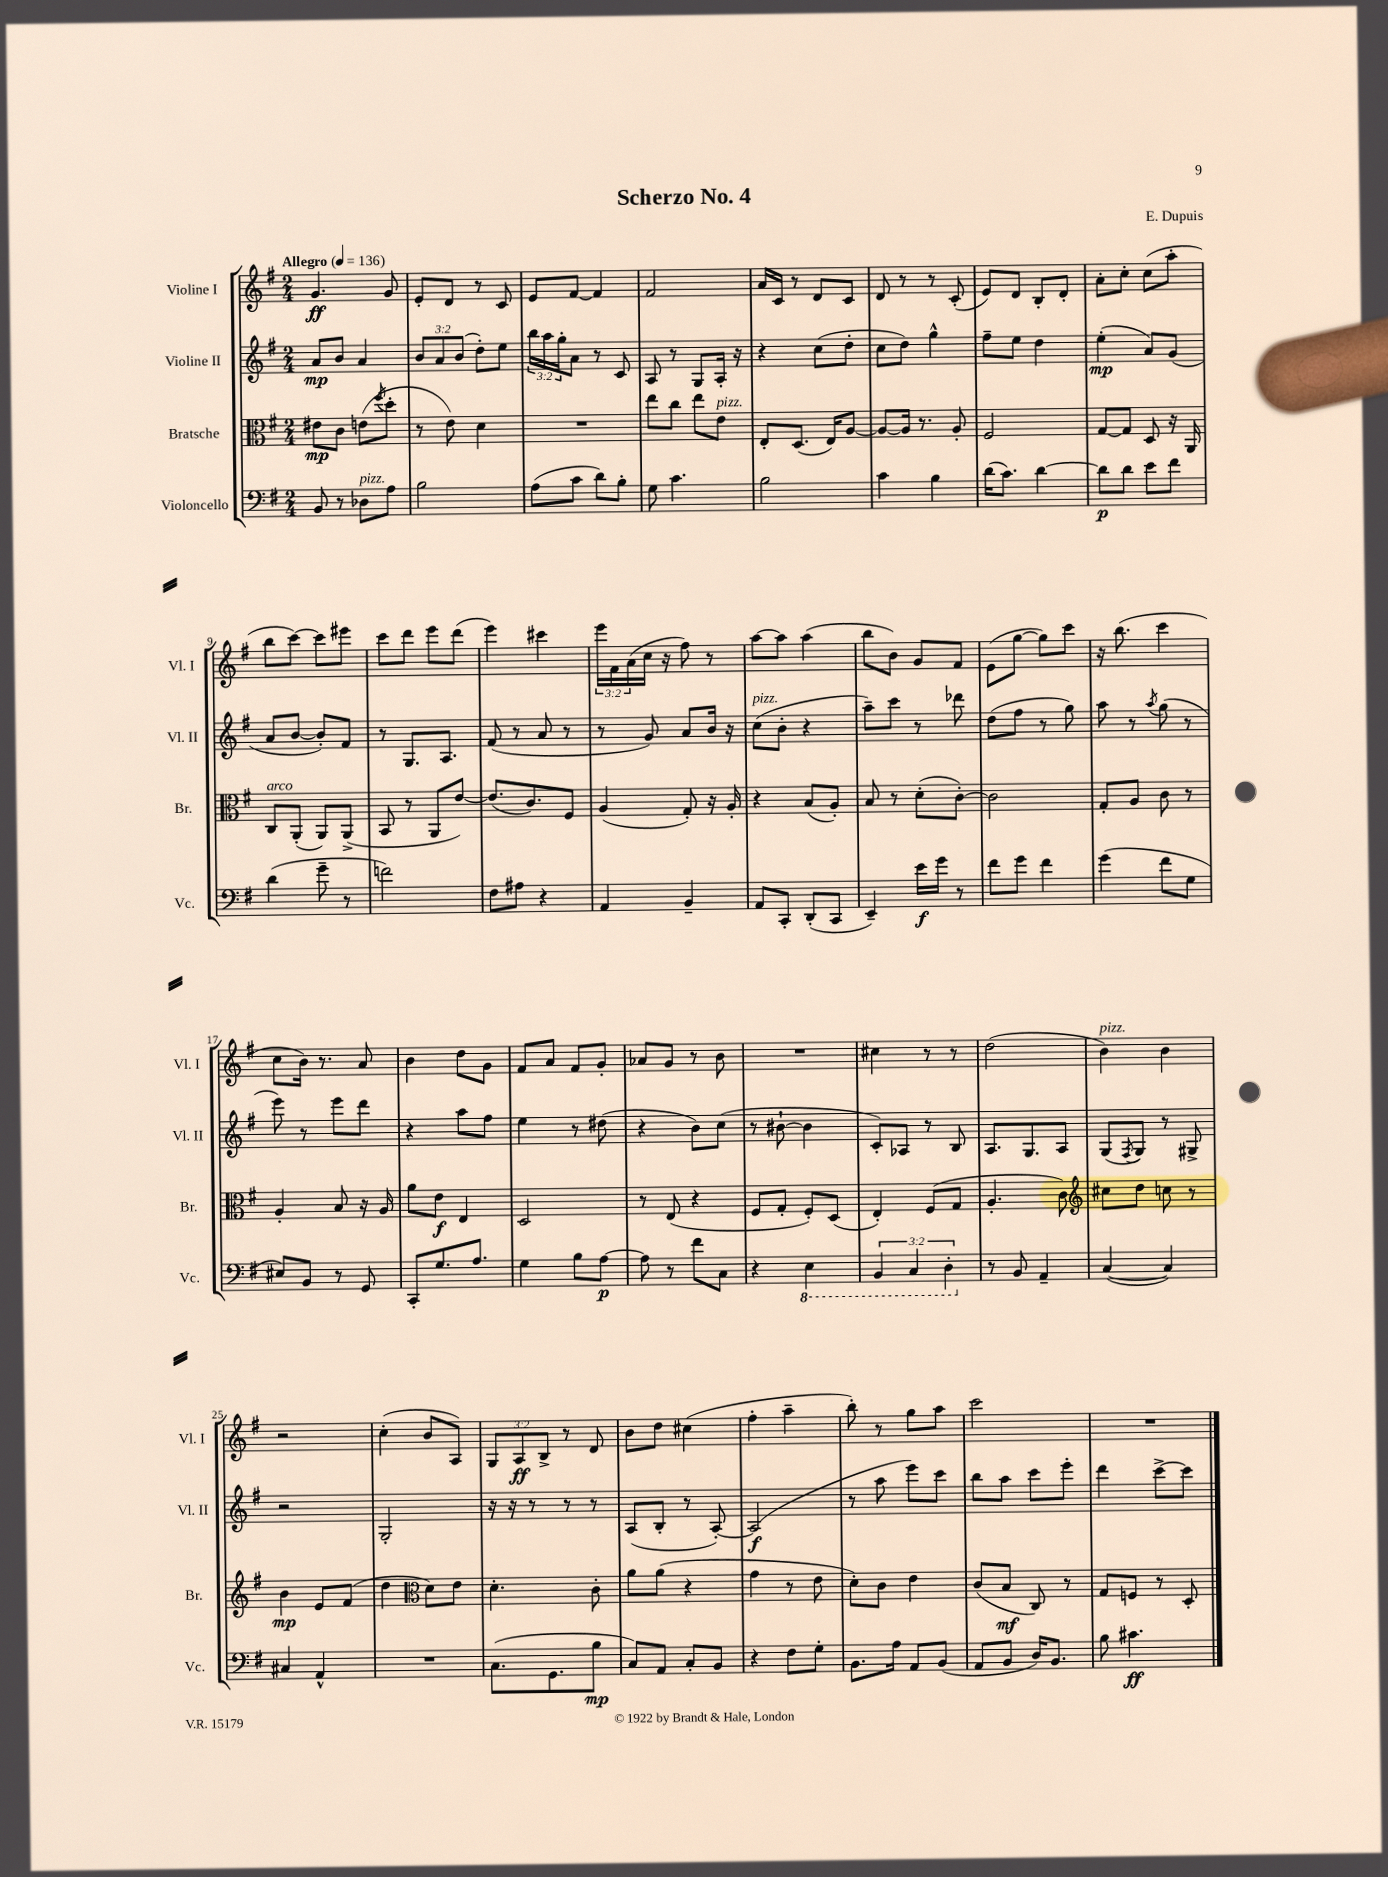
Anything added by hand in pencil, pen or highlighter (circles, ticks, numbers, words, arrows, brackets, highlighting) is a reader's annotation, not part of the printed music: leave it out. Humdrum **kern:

**kern	**kern	**kern	**kern
*staff4	*staff3	*staff2	*staff1
*clefF4	*clefC3	*clefG2	*clefG2
*k[f#]	*k[f#]	*k[f#]	*k[f#]
*M2/4	*M2/4	*M2/4	*M2/4
*MM136	*MM136	*MM136	*MM136
8BB/	8e#\L	8a/L	4.g/
8r	8c\J	8b/J	.
8D-\L	(8e\L	4a/	.
.	8qff#/	.	.
8A\J	8dd'\J	.	8g/
=	=	=	=
2B\	8r	12b/L	8e'/L
.	.	12a/	.
.	8e\)	.	8d/J
.	.	(12b/J	.
.	4d\	8dd'\L)	8r
.	.	8ee\J	8c/
=	=	=	=
(8A\L	2r	24bb\LL	8e/L
.	.	24aa\	.
.	.	24gg'\J	.
8c\J	.	8a\J	[8f#/J
8d\L)	.	8r	4f#/]
8B'\J	.	8c/	.
=	=	=	=
8G\	8ee\L	8A/	2f#/
4.c\	8cc\J	8r	.
.	8ee\L	8G/L	.
.	8e\J	16A'/Jk	.
.	.	16r	.
=	=	=	=
2B\	8E'/L	4r	16a/LL
.	.	.	16c/JJ
.	(8.D/J	.	8r
.	.	(8cc\L	8d/L
.	16E/LK)	.	.
.	[8A/J	8dd'\J	8c/J
=	=	=	=
4c\	8A/_L	8cc\L	8d/
.	16A/]Jk	8dd\J)	8r
.	8.r	.	.
4B\	.	4gg^^\	8r
.	8A'/	.	(8c'/
=	=	=	=
(16d\LK	2F#/	8ff#~\L	8e/L)
8.c\J)	.	.	.
.	.	8ee\J	8d/J
[4d\	.	4dd\	8B'/L
.	.	.	8d'/J
=	=	=	=
8d\]L	[8G/L	(4ee'\	8a'\L
8d\J	8G/]J	.	8cc'\J
8e\L	8D/	8a/L)	(8cc\L
8f#\J	16r	(8g/J	8aa'\J
.	16AA/	.	.
=	=	=	=
(4d\	8C/L	8a/L	8bb\L
.	(8AA'/J	[8b/J	[8ccc\J)
8g~\	8AA/L)	8b'/]L)	8ccc\]L
8r	(8AA^/J	8f#/J	8eee#\J
=	=	=	=
2f\)	8BB/	8r	8ccc\L
.	8r	8.G/L	8ddd\J
.	8AA/L	.	8eee\L
.	.	8.A/J	.
.	[8e/J)	.	(8ddd\J
=	=	=	=
8F#\L	(8.e/]L	(8f#/	4eee\)
8A#\J	.	8r	.
.	8.c/)	.	.
4r	.	8a/	4ccc#\
.	8F#/J	8r	.
=	=	=	=
4AA/	(4A/	8r	24eee\LL
.	.	.	24f#\
.	.	.	(24a\
.	.	8g/)	16cc\JJ
.	.	.	16r
4BB~/	8G'/)	8a/L	8ff#\)
.	16r	16b/Jk	8r
.	16A'/	16r	.
=	=	=	=
8AA/L	4r	(8cc\L	[8aa\L
8CC'/J	.	8b'\J	8aa\]J
(8DD'/L	(8B/L	4r	(4aa\
8CC/J	8A'/J)	.	.
=	=	=	=
4EE~/)	8B/	8aa~\L)	8bb\L
.	8r	8ccc\J	8b\J)
16e\LL	(8d'\L	8r	8g/L
16g\JJ	.	.	.
8r	[8c'\J)	8ddd-\	8f#/J
=	=	=	=
8f#\L	2c\]	(8dd\L	(8e\L
8g\J	.	8ff#\J	[8gg\J
4f#\	.	8r	8gg\]L)
.	.	8gg\)	8ccc\J
=	=	=	=
(4g\	8G'/L	8aa\	16r
.	.	.	(8.bb\
.	8A/J	8r	.
.	.	8qaa/	.
8f#\L	8c\	(8gg\	4ccc\
8G\J	8r	8r	.
=	=	=	=
8E#/L)	4A'/	8eee\)	8cc\L
8BB/J	.	8r	16b\Jk)
.	.	.	8.r
8r	8B/	8eee\L	.
8GG/	16r	8ddd\J	8a/
.	16A/	.	.
=	=	=	=
8CC'/L	8a\L	4r	4b\
8.G/	8e\J	.	.
.	4E/	8aa\L	8dd\L
8.A/J	.	.	.
.	.	8ff#\J	8g\J
=	=	=	=
4G\	2D/	4ee\	8f#/L
.	.	.	8a/J
8B\L	.	8r	8f#/L
[8A\J	.	(8dd#\	8g'/J
=	=	=	=
8A\]	8r	4r	8a-/L
8r	(8E/	.	8g/J
8f#\L	4r	8b\L)	8r
8C\J	.	(8cc\J	8b\
=	=	=	=
4r	8F#/L	8r	2r
.	8G'/J	[8b#`\	.
4EE\	8F#'/L)	4b#\]	.
.	(8D/J	.	.
=	=	=	=
6BBB/	4E'/)	8c'/L)	4cc#\
.	.	8A-/J	.
6CC/	.	.	.
.	(8F#/L	8r	8r
6DD'\	.	.	.
.	8G/J	8B/	8r
=	=	=	=
8r	4.A'/	8.A/L	(2dd\
8BB/	.	.	.
.	.	8.G/	.
4AA~/	.	.	.
.	8c\)	8A/J	.
=	=	=	=
*	*clefG2	*	*
([4C/	8cc#\L	(8G/L	4b\)
.	.	8qF#/	.
.	8dd\J	8G/J)	.
4C/])	8cc\	8r	4b\
.	8r	8G#^/	.
=	=	=	=
4C#/	4b\	2r	2r
4AA^^/	8e/L	.	.
.	(8f#/J	.	.
=	=	=	=
2r	4dd\	2G'/	(4cc'\
*	*clefC3	*	*
.	8d\L)	.	8b/L
.	8e\J	.	8A/J)
=	=	=	=
(8.C\L	4.d'\	16r	12G/L
.	.	16r	.
.	.	.	12A/
.	.	8r	.
.	.	.	12B^/J
8.GG\	.	.	.
.	.	8r	8r
8B\J	8c'\	8r	8d/
=	=	=	=
8C/L)	8a\L	(8A/L	8b\L
8AA/J	(8a\J	8B'/J	8dd\J
8C'/L	4r	8r	(4cc#\
8BB/J	.	[8A'/)	.
=	=	=	=
4r	4g\	(2A/]	4ff#'\
8F#\L	8r	.	4aa~\
8G'\J	8e\	.	.
=	=	=	=
8.BB\L	8d'\L)	8r	8bb'\)
.	8c\J	8aa\	8r
16A\Jk	.	.	.
8AA/L	4e\	8eee\L)	8gg\L
(8BB/J	.	8ccc\J	8aa\J
=	=	=	=
8AA/L	(8c/L	8bb\L	2ccc\
8BB/J	8B/J	8aa\J	.
16D/LK)	8C/)	8ccc\L	.
8.BB/J	.	.	.
.	8r	8eee'\J	.
=	=	=	=
8B\	8G/L	4ddd\	2r
4.c#\	8F/J	.	.
.	8r	[8ccc^\L	.
.	8D'/	8ccc\]J	.
==	==	==	==
*-	*-	*-	*-
